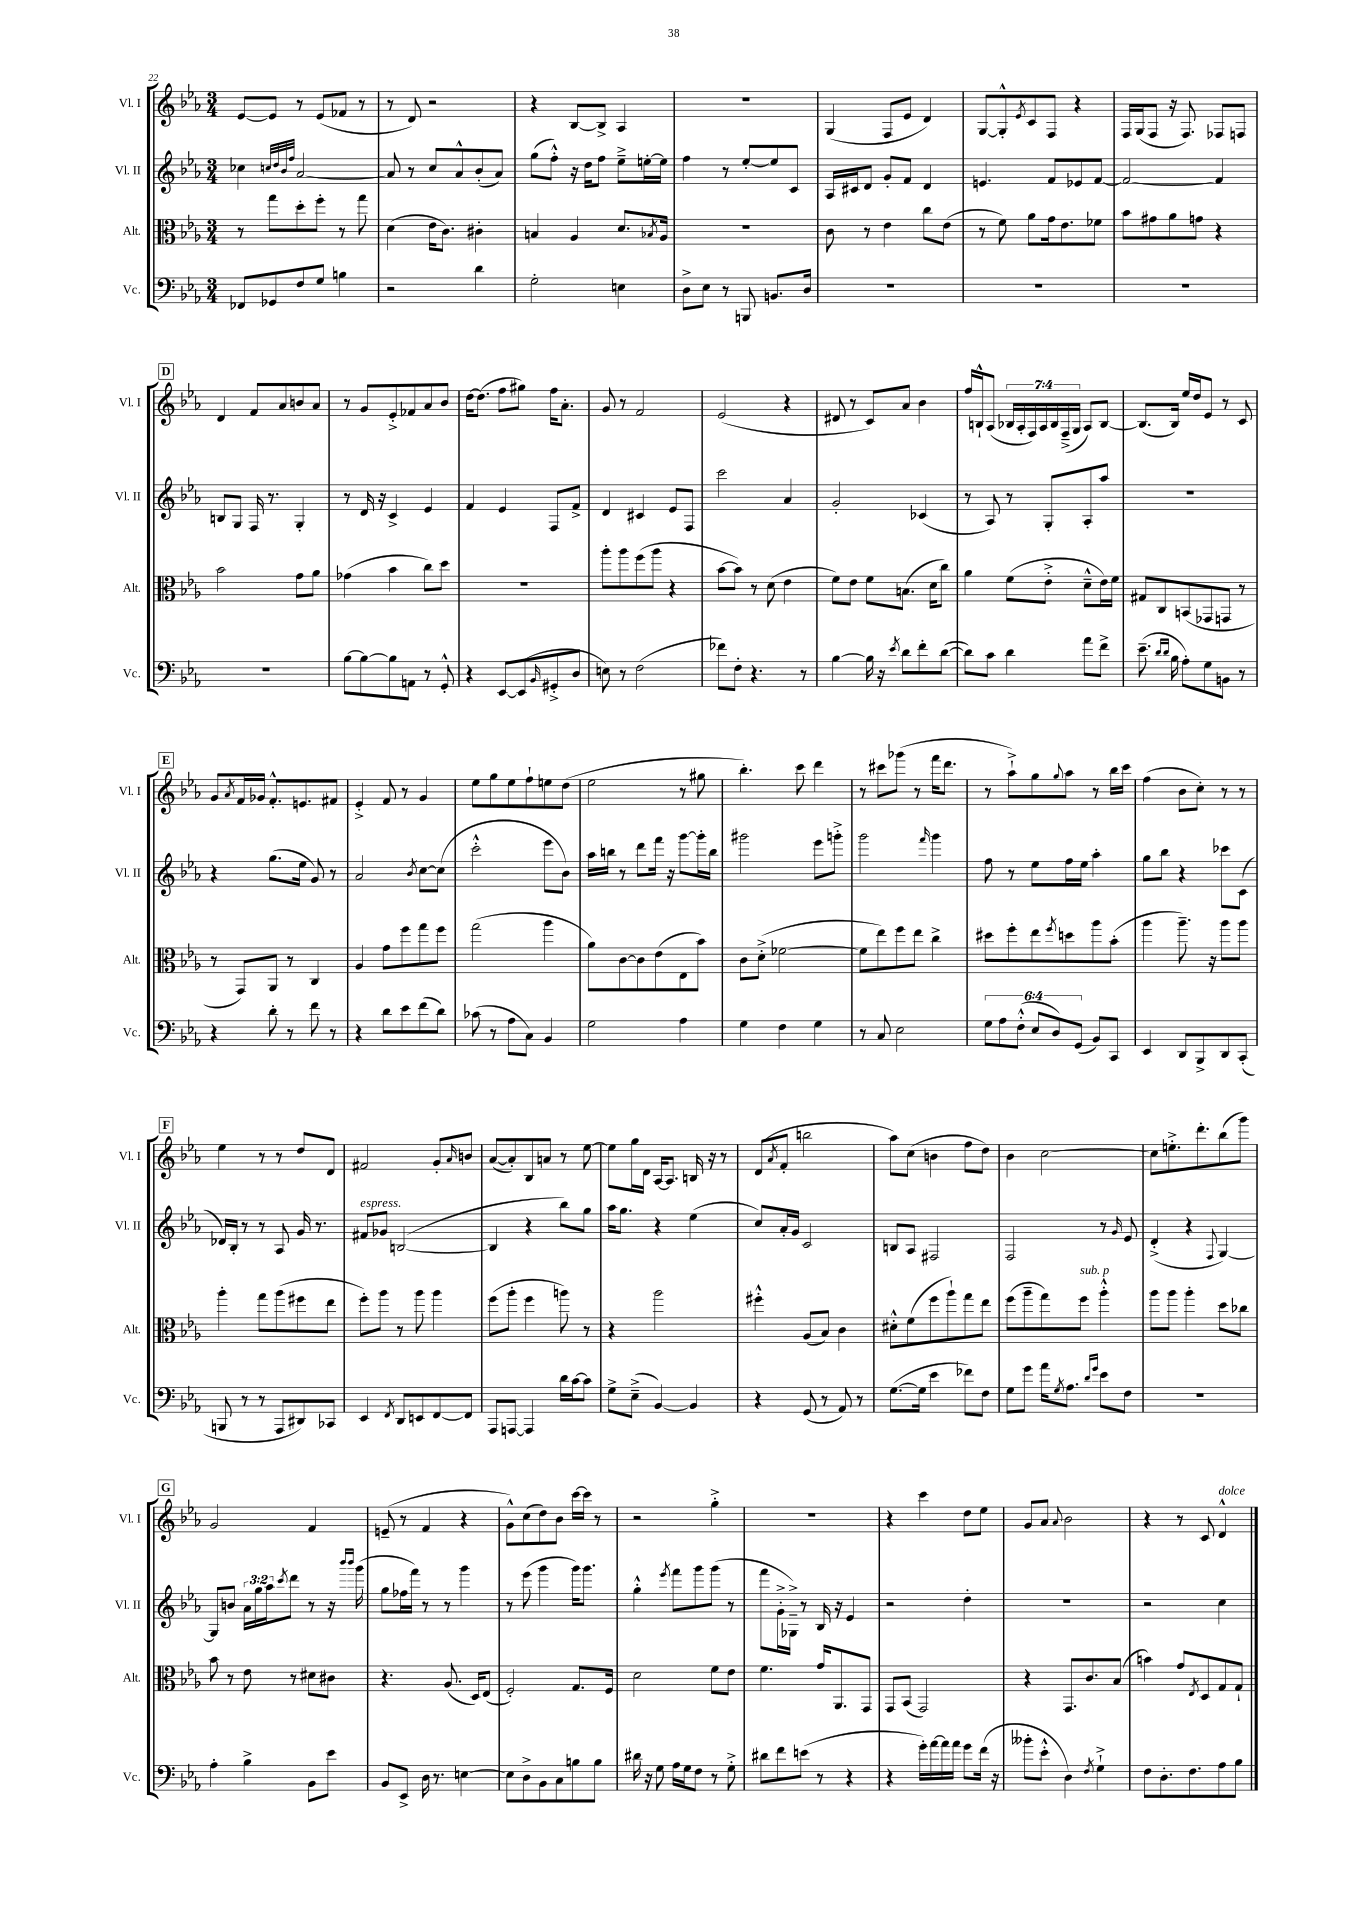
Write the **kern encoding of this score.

**kern	**kern	**kern	**kern
*staff4	*staff3	*staff2	*staff1
*clefF4	*clefC3	*clefG2	*clefG2
*k[b-e-a-]	*k[b-e-a-]	*k[b-e-a-]	*k[b-e-a-]
*M3/4	*M3/4	*M3/4	*M3/4
8FF-/L	8r	4cc-\	[8e-/L
8GG-/	8gg\L	.	8e-/]J
.	.	32qqcc/LLL	.
.	.	32qqdd/	.
.	.	32qqb-/	.
.	.	32qqff/JJJ	.
8F/	8dd'\	[2a-/	8r
8G/J	8ff'\J	.	(8e-/L
4B\	8r	.	8f-/J
.	8gg\	.	8r
=	=	=	=
2r	(4d\	8a-/]	8r
.	.	8r	8d/)
.	16e-\LK	8cc/L	2r
.	8.c\J)	.	.
.	.	8a-^^/	.
4d\	4c#'\	(8b-'/	.
.	.	8a-/J)	.
=	=	=	=
2G'\	4B/	(8gg\L	4r
.	.	8ff'^^\J)	.
.	4A-/	16r	[8B-/L
.	.	16dd\LK	.
.	.	8ff\J	8B-^/]J
4E\	8.d/L	8ee-~^\L	4A-/
.	.	[16ee'\L	.
.	8qB-/	.	.
.	16A-/Jk	16ee\]JJ	.
=	=	=	=
8D^\L	2.r	4ff\	2.r
8E-\J	.	.	.
8r	.	8r	.
8BBB/	.	[8ee-'/L	.
8.BB/L	.	8ee-/]	.
.	.	8c/J	.
16D/Jk	.	.	.
=	=	=	=
2.r	8c\	16A-/LL	(4G/
.	.	16c#/J	.
.	8r	8d/J	.
.	4e-\	8g'/L	8F/L
.	.	8f/J	8e-/J
.	8cc\L	4d/	4d/)
.	(8e-\J	.	.
=	=	=	=
2.r	8r	4.e/	[8G/L
.	8f\)	.	8G'^^/]
.	.	.	8qe-/
.	8a-\L	.	8c/
.	16g\k	8f/L	8F/J
.	8.e-\	.	.
.	.	8e-/	4r
.	8f-\J	[8f/J	.
=	=	=	=
2.r	8b-\L	2f/_	16F/LL
.	.	.	(16G/J
.	8g#\	.	8F/J
.	8a-\	.	16r
.	.	.	8.F/)
.	8g\J	.	.
.	4r	4f/]	8F-/L
.	.	.	8F/J
=	=	=	=
2.r	2b-\	8B/L	4d/
.	.	8G/J	.
.	.	16F/	8f/L
.	.	8.r	.
.	.	.	8a-/
.	8g\L	4G'/	8b/
.	8a-\J	.	8a-/J
=	=	=	=
[8B-\L	(4g-\	8r	8r
8B-\_	.	16d/	8g/L
.	.	16r	.
8B-\]	4b-\	4c^/	8e-'^/
8AA\J	.	.	8f-/
8r	8cc\L)	4e-/	8a-/
8GG'^^/	8dd\J	.	8b-/J
=	=	=	=
4r	2.r	4f/	[16dd\LK
.	.	.	(8.dd\]J
[8EE-/L	.	4e-/	8ff\L
(8EE-/]	.	.	8gg#\J)
16qqBB-/	.	.	.
8GG#'^/	.	8F/L	16ff\LK
.	.	.	8.a-'\J
8D/J	.	8f^/J	.
=	=	=	=
8E\)	8aa-'\L	4d/	8g/
8r	8aa-\	.	8r
(2F\	(8ff\	4c#/	2f/
.	8aa-\J	.	.
.	4r	8e-/L	.
.	.	8F/J	.
=	=	=	=
8f-\L)	[8b-\L	2ccc\	(2e-/
8F'\J	8b-\]J)	.	.
4.r	8r	.	.
.	(8d\	.	.
.	4e-\	4a-/	4r
8r	.	.	.
=	=	=	=
[4B-\	8f\L)	2g'/	8d#/
.	8e-\J	.	8r
16B-\]	8f\L	.	8c/L)
16r	.	.	.
8qe-/	.	.	.
8d\L	(8.B\J	.	8a-/J
8f'\	.	(4c-/	4b-\
.	16d\LK	.	.
([8d\J	8cc\J)	.	.
=	=	=	=
8d\]L)	4a-\	8r	16ff/LL
.	.	.	16B`^^/J
8c\J	.	8A-/)	(8A-/J
4d\	(8f\L	8r	28B-/LL
.	.	.	28A-'/
.	.	.	28F/)
.	.	.	28A-/
.	8e-'^\J	8G'/L	.
.	.	.	28B-/
.	.	.	(28F~^/
.	.	.	28G/JJ
8a-\L	8d~^^\L	8A-'/	8A-/L)
8f^\J	16e-\L)	8aa-/J	[8B-/J
.	16f\JJ	.	.
=	=	=	=
(8.e-~\	8G#/L	2.r	(8.B-/]L
.	8C/	.	.
16qqd/LL	.	.	.
16qqd/JJ	.	.	.
16B-\	.	.	16B-/Jk)
8A-'\L)	(8BB/	.	16ee-/LL
.	.	.	16dd/J
8G\	8GG-/	.	8e-/J
8BB\J	8GG/J	.	8r
8r	8r	.	8c/
=	=	=	=
4r	8r	4r	8g/L
.	.	.	8qa-/
.	8GG/L)	.	16f/L
.	.	.	16g-/JJ
8d'\	8AA-/J	(8.gg\L	8.f'^^/L
8r	8r	.	.
.	.	16ee-\Jk	8.e/
8f\	4C/	8g/)	.
8r	.	8r	8f#/J
=	=	=	=
4r	4A-/	2a-/	4e-'^/
8d\L	8g\L	.	8f/
8e-\	8ff\	.	8r
.	.	8qb-/	.
(8f\	8gg\	[8cc\L	4g/
8d\J)	8ff\J	(8cc\]J	.
=	=	=	=
(8c-\	(2gg\	2ccc'^^\	8ee-\L
8r	.	.	8gg\
8A-\L	.	.	8ee-\
8C\J)	.	.	8ff`\
4BB-/	4aa-\	8eee-\L	8ee\
.	.	8b-\J)	(8dd\J
=	=	=	=
2G\	8a-\L)	16aa-\LL	2ee-\
.	.	16bb\JJ	.
.	[8c\	8r	.
.	8c\]	8ddd\L	.
.	(8e-\	16fff\Jk	.
.	.	16r	.
4A-\	8E-\	[8ggg\L	8r
.	8b-\J)	16ggg'\]L	8gg#\
.	.	16bb\JJ	.
=	=	=	=
4G\	8c\L	2ggg#\	4.bb-'\)
.	(8d'^\J	.	.
4F\	[2f-\	.	.
.	.	.	8ccc\
4G\	.	8eee-\L	4ddd\
.	.	8ggg'^\J	.
=	=	=	=
8r	8f-\]L	2ggg\	8r
8C/	8ee-\)	.	8ccc#\L
2E-\	8ff\	.	(8ggg-\J
.	8ee-\J	.	8r
.	.	16qqfff/	.
.	4cc^\	4ggg\	16fff\LK
.	.	.	8.ddd\J
=	=	=	=
12G\L	8dd#\L	8ff\	8r
12A-\	.	.	.
.	8ff'\	8r	8aa-`^\L)
(12F'^^\J	.	.	.
12E-/L	8ee-\	8ee-\L	8gg\
12D/)	.	.	.
.	8qff/	.	8qqgg/
.	8dd\	16ff\L	8aa-\J
(12GG/J	.	.	.
.	.	16ee-\JJ	.
8BB-/L)	8aa-\	4aa-'\	8r
8CC/J	(8b-'\J	.	16bb-\LL
.	.	.	16ccc\JJ
=	=	=	=
4EE-/	4aa-\	8gg\L	(4ff\
.	.	8bb-\J	.
8DD/L	8.aa-~\)	4r	8b-\L
8BBB-^/	.	.	8cc'\J)
.	16r	.	.
8DD/	8aa-\L	8ccc-\L	8r
(8CC'/J	8aa-\J	(8c\J	8r
=	=	=	=
8BBB/	4aa-'\	16d-/LL)	4ee-\
.	.	16B-'/JJ	.
8r	.	8r	.
8r	8gg\L	8r	8r
8AAA-/L	(8aa-\	8A-/	8r
8DD#/)	8ff#\	16g/	8dd/L
.	.	8.r	.
8CC-/J	8ee-\J	.	8d/J
=	=	=	=
4EE-/	8ff'\L)	8f#/L	2f#/
.	8aa-\J	8g-/J	.
8qFF/	.	.	.
8DD/L	8r	([2B/	.
8EE/	8aa-\	.	.
[8FF/	4aa-\	.	8g'/L
.	.	.	16qqa-/
8FF/]J	.	.	8b/J
=	=	=	=
8AAA-/L	(8ff\L	4B/]	([8a-/L
[8AAA/J	8aa-'\J	.	8a-'/])
4AAA/]	4ff\	4r	8B-/
.	.	.	8a/J
16d\LL	8aa\)	8bb-\L)	8r
[16c\J	.	.	.
8c\]J	8r	8gg\J	[8ee-\
=	=	=	=
8G^\L	4r	16aa-\LK	8ee-\]L
.	.	8.gg\J	.
(8E-~^\J	.	.	16gg\L
.	.	.	16d\JJ
[4BB-/)	2aa-\	4r	[16A-/LK
.	.	.	8.A-/]J
4BB-/]	.	(4ee-\	16B/
.	.	.	16r
.	.	.	8r
=	=	=	=
4r	4ff#'^^\	8cc/L)	(8d/L
.	.	.	8qa-/
.	.	16a-'/L	8f'/J
.	.	16g/JJ	.
(8GG/	(8A-/L	2c/	2bb\
8r	8B-/J)	.	.
8AA-/)	4c\	.	.
8r	.	.	.
=	=	=	=
([8.G\L	8d#'^^\L	8B/L	8aa-\L)
.	(8f\	8A-/J	(8cc\J
16G\]Jk	.	.	.
4e-\	8ff\	2F#/	4b\
.	8aa-`\)	.	.
8f-\L)	8gg\	.	8ff\L
8F\J	8ee-\J	.	8dd\J)
=	=	=	=
8G\L	(8ff\L	2F/	4b-\
8g\J	8aa-~\	.	.
16a-\LK	8gg\)	.	[2cc\
8qG/	.	.	.
8.A-\J	.	.	.
.	8ff\J	.	.
16qqd/LL	.	.	.
16qqg/JJ	.	.	.
8e-\L	4aa-'^^\	8r	.
.	.	16qqg/	.
8F\J	.	8e-/	.
=	=	=	=
2.r	8aa-\L	(4d'^/	8cc\]L
.	8aa-\J	.	8.ee'^\
.	4aa-'\	4r	.
.	.	.	8.ddd'\
.	.	8qqF/	.
.	8dd\L	[4G/)	(8bb-\
.	8cc-\J	.	8ggg\J)
=	=	=	=
4A-'\	8b-\	8G/]L	2g/
.	8r	8b/J	.
4B-^\	8e-\	24a-\LL	.
.	.	24gg\	.
.	.	24aa-\J	.
.	.	8qccc/	.
.	8r	8ddd\J	.
8BB-\L	8d#\L	8r	4f/
8e-\J	8c#\J	16r	.
.	.	16qqbbb-/LL	.
.	.	16qqbbb-/JJ	.
.	.	(16ggg\	.
=	=	=	=
8BB-/L	4.r	8gg\L	(8e~/
8EE-^/J	.	16ff-\L	8r
.	.	16fff\JJ)	.
16D\	.	8r	4f/
8.r	.	.	.
.	(8.A-/	8r	.
[4E\	.	4ggg\	4r
.	16D/LK)	.	.
.	(8E-/J	.	.
=	=	=	=
8E\]L	2F'/)	8r	8g^^\L)
8D^\	.	(8eee-\	(8cc\
8BB-\	.	4ggg\	8dd\)
8C\	.	.	8b-\J
8B\	8.G/L	16ggg\LK)	[16ccc\LL
.	.	8.ggg\J	16ccc\]JJ
8B\J	.	.	8r
.	16F/Jk	.	.
=	=	=	=
16d#\	2d\	4gg'^^\	2r
16r	.	.	.
8G\	.	.	.
.	.	8qeee-/	.
16A-\LL	.	8fff\L	.
16G\J	.	.	.
8F\J	.	8ggg\	.
8r	8f\L	(8ggg\J	4gg'^\
8G'^\	8e-\J	8r	.
=	=	=	=
8d#\L	4.f\	8fff\L	2.r
8f\	.	16g'^\L	.
.	.	16G-~^\JJ)	.
(8e\J	.	8r	.
8r	16g/LK	16B-/	.
.	8.AA-/	16r	.
4r	.	4e-/	.
.	8GG/J	.	.
=	=	=	=
4r	8GG/L	2r	4r
.	(8BB-/J	.	.
16g'\LL)	2GG/)	.	4ccc\
[16a-\	.	.	.
16a-\]	.	.	.
16a-\JJ	.	.	.
8g\L	.	4dd'\	8dd\L
(16f\Jk	.	.	8ee-\J
16r	.	.	.
=	=	=	=
8b--'\L	4r	2.r	8g/L
8e-'^^\J	.	.	8a-/J
.	.	.	8qqa-/
4D\)	8.GG/L	.	2b-\
.	8.c/	.	.
8qF/	.	.	.
4G`^\	.	.	.
.	(8B-/J	.	.
=	=	=	=
8F\L	4b\)	2r	4r
8.D'\	.	.	.
.	8g/L	.	8r
8.F\	.	.	.
.	8qE-/	.	.
.	8D/	.	8c/
8A-\	8G/	4cc\	4d^^/
8B-\J	8G`/J	.	.
==	==	==	==
*-	*-	*-	*-
